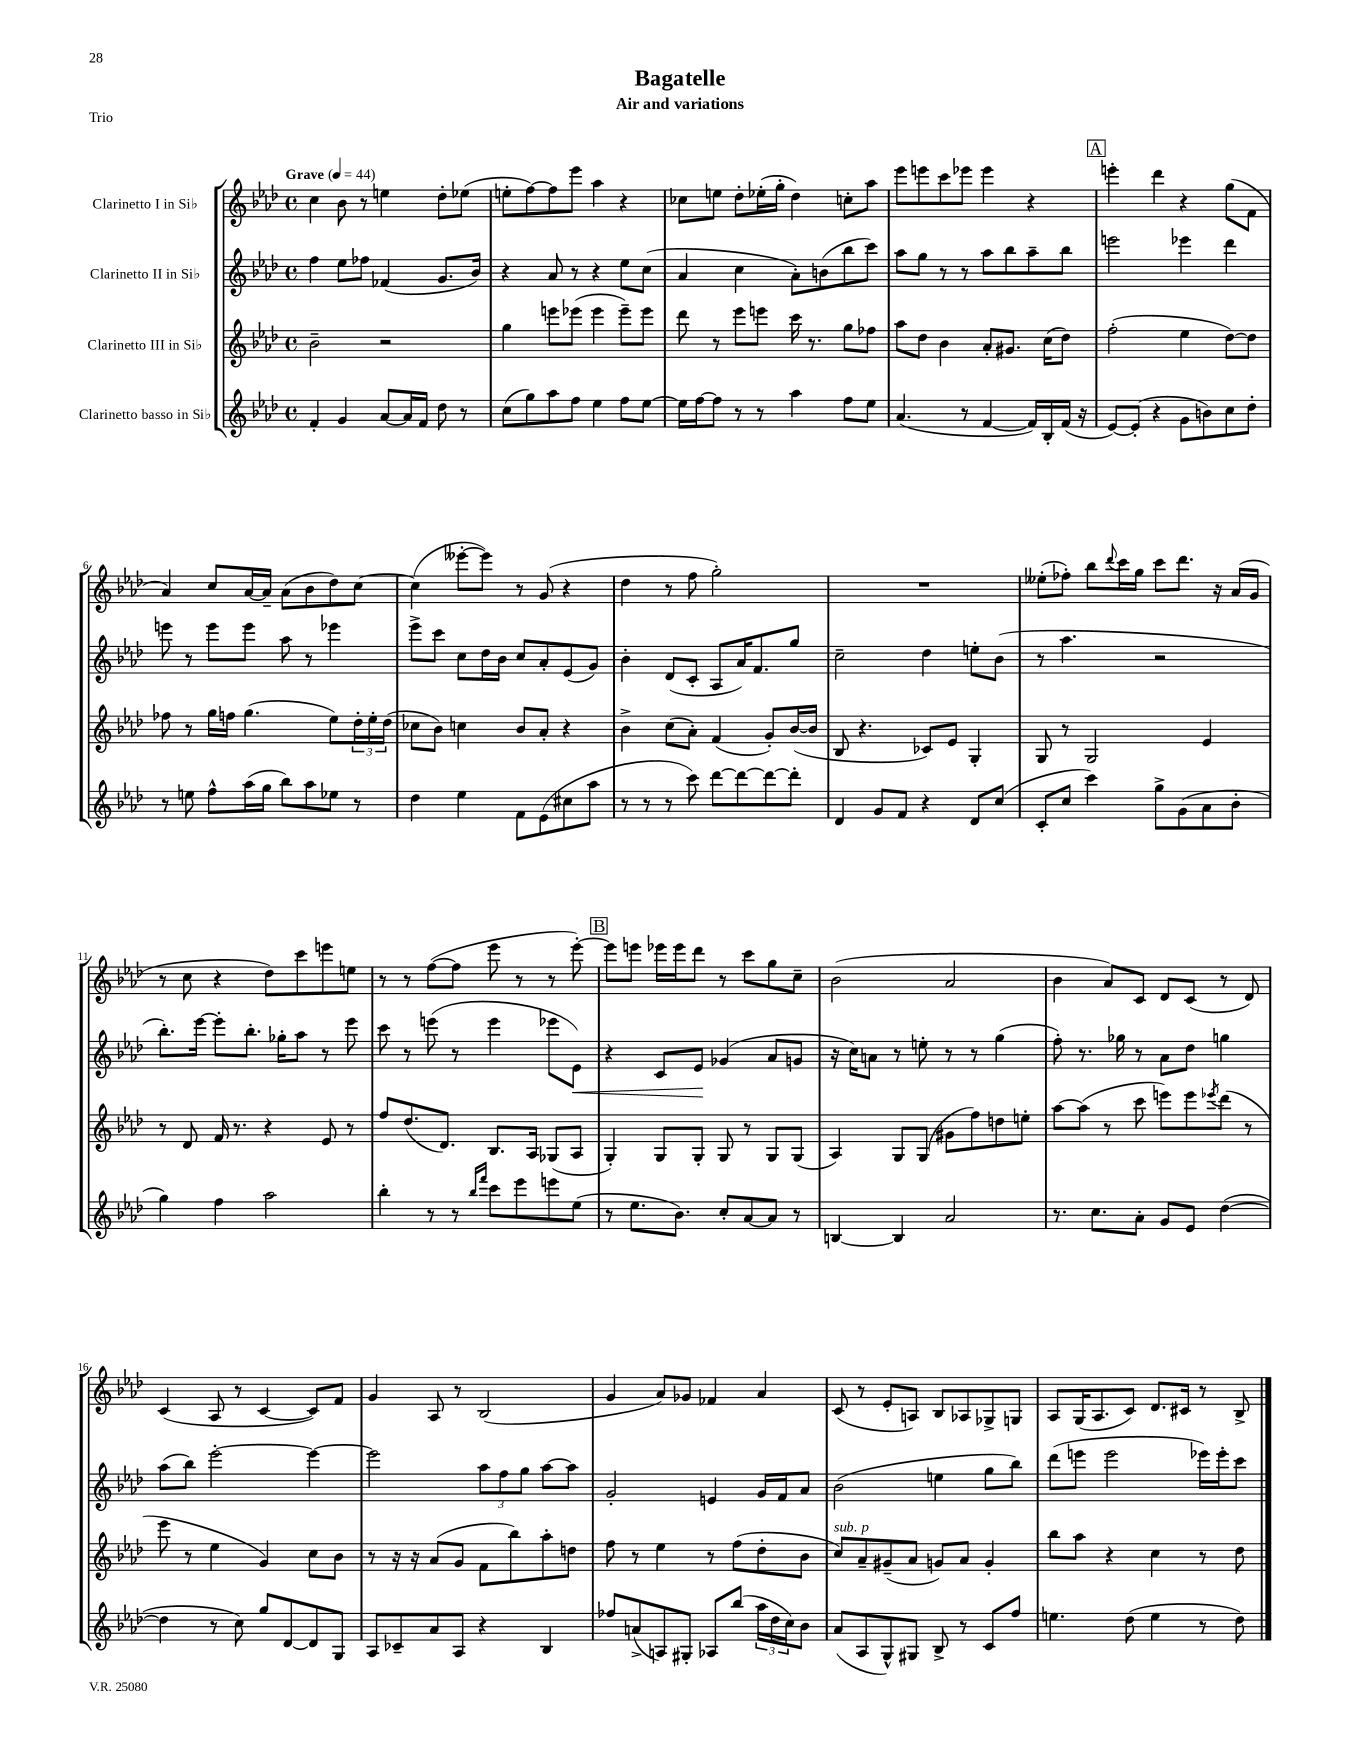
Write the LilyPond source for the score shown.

\header { title = "Bagatelle" subtitle = "Air and variations" piece = "Trio" }
<<
\new StaffGroup <<
\new Staff = "s0" \with { instrumentName = "Clarinetto I in Sib" } {
    \clef treble \key aes \major \defaultTimeSignature \time 4/4 \tempo "Grave" 4 = 44
    c''4 bes'8 r8 e''4 des''8-. ees''8( |
    e''8-. f''8~) f''8 ees'''8 aes''4 r4 |
    ces''8 e''8 des''8-. ees''16-.( g''16-. des''4) c''8-. aes''8 |
    ees'''8 e'''8 c'''8 ees'''8 ees'''4 r4 |
    \mark \markup { \box "A" } e'''4-. des'''4 r4 g''8( f'8 |
    aes'4) c''8 aes'16~ aes'16-- aes'8( bes'8 des''8) c''8~ |
    c''4( eeses'''8~-. eeses'''8) r8 g'8( r4 |
    des''4 r8 f''8 g''2-.) |
    R1 |
    eeses''8-.( fes''8-.) bes''8 \appoggiatura { des'''8 } c'''16 g''16 c'''8 des'''8. r16 aes'16( g'16 |
    r8 c''8 r4 des''8) c'''8 e'''8 e''8 |
    r8 r8 f''8~( f''8 ees'''8 r8 r8 ees'''8~-.) |
    \mark \markup { \box "B" } ees'''8 e'''8 ees'''16 ees'''16 des'''8 r8 c'''8 g''8 c''8-- |
    bes'2( aes'2 |
    bes'4 aes'8) c'8 des'8 c'8( r8 des'8) |
    c'4( aes8 r8 c'4~ c'8) f'8 |
    g'4 aes8 r8 bes2( |
    g'4 aes'8) ges'8 fes'4 aes'4 |
    c'8( r8 ees'8-. a8) bes8 aes8 ges8-> g8 |
    aes8 g16( aes8. c'8) des'8. cis'16 r8 bes8-> \bar "|." |
}
\new Staff = "s1" \with { instrumentName = "Clarinetto II in Sib" } {
    \clef treble \key aes \major \defaultTimeSignature \time 4/4
    f''4 ees''8 fes''8 fes'4( g'8. bes'16) |
    r4 aes'8 r8 r4 ees''8 c''8( |
    aes'4 c''4 aes'8-.) b'8( bes''8 c'''8) |
    aes''8 g''8 r8 r8 aes''8 bes''8 aes''8-- bes''8 |
    \mark \markup { \box "A" } e'''2 ees'''4 des'''4 |
    e'''8 r8 e'''8 e'''8 aes''8 r8 ees'''4 |
    ees'''8-> c'''8 c''8 des''16 bes'16 c''8 aes'8-. ees'8( g'8) |
    bes'4-. des'8( c'8-. aes8 aes'16) f'8. g''8 |
    c''2-- des''4 e''8-. bes'8( |
    r8 aes''4. r2 |
    bes''8.-.) ees'''16~ ees'''8-. bes''8.-. ges''16-. aes''8 r8 ees'''8 |
    c'''8 r8 e'''8( r8 e'''4 ees'''8 ees'8\<) |
    \mark \markup { \box "B" } r4 c'8 ees'8\! ges'4( aes'8 g'8 |
    r16 c''16) a'8 r8 e''8-. r8 r8 g''4( |
    f''8-.) r8. ges''16 r8 aes'8 des''8 g''4 |
    aes''8( bes''8) ees'''2~-. ees'''4~ |
    ees'''2 \tuplet 3/2 { aes''8 f''8 g''8 } aes''8~ aes''8 |
    g'2-. e'4 g'16 f'16 aes'8 |
    bes'2( e''4 g''8 bes''8) |
    des'''8( e'''8 e'''2 ees'''16) ees'''16-. c'''8 \bar "|." |
}
\new Staff = "s2" \with { instrumentName = "Clarinetto III in Sib" } {
    \clef treble \key aes \major \defaultTimeSignature \time 4/4
    bes'2-- r2 |
    g''4 e'''8 ees'''8( ees'''4 ees'''8--) ees'''8 |
    des'''8 r8 ees'''8 e'''8 c'''16 r8. g''8 fes''8 |
    aes''8 des''8 bes'4 aes'8-. gis'8. c''16( des''8) |
    \mark \markup { \box "A" } f''2-.( ees''4 des''8~) des''8 |
    fes''8 r8 g''16 f''16 g''4.( ees''8) \tuplet 3/2 { des''16-. ees''16-. des''16( } |
    ces''8 bes'8) c''4 bes'8 aes'8-. r4 |
    bes'4-> c''8( aes'8-.) f'4( g'8-.) bes'16~( bes'16 |
    bes8 r4. ces'8) ees'8 g4-. |
    g8 r8 g2 ees'4 |
    r8 des'8 f'16 r8. r4 ees'8 r8 |
    f''8 des''8.( des'8.) bes8. aes16 ges8( aes8 |
    \mark \markup { \box "B" } g4-.) g8 g8-. g8 r8 g8 g8( |
    aes4) g8 g8( gis'8 f''8) d''8 e''8-. |
    aes''8~ aes''8( r8 c'''8 e'''8) e'''8 \acciaccatura { ees'''8 } des'''8( r8 |
    ees'''8 r8 ees''4 g'4) c''8 bes'8 |
    r8 r16 r16 aes'8( g'8 f'8 bes''8) aes''8-. d''8 |
    f''8 r8 ees''4 r8 f''8( des''8-. bes'8 |
    c''8^\markup { \italic "sub. p" }) aes'8-- gis'8--( aes'8 g'8) aes'8 g'4-. |
    bes''8 aes''8 r4 c''4 r8 des''8 \bar "|." |
}
\new Staff = "s3" \with { instrumentName = "Clarinetto basso in Sib" } {
    \clef treble \key aes \major \defaultTimeSignature \time 4/4
    f'4-. g'4 aes'8~ aes'16 f'16 des''8 r8 |
    c''8( g''8) aes''8 f''8 ees''4 f''8 ees''8~ |
    ees''16 f''16~ f''8 r8 r8 aes''4 f''8 ees''8 |
    aes'4.( r8 f'4~ f'16) bes16-. f'16( r16 |
    \mark \markup { \box "A" } ees'8~) ees'8-.( r4 g'8 b'8) c''8 des''8-. |
    r8 e''8 f''8-^ aes''16( g''16 bes''8) aes''8 ees''8 r8 |
    des''4 ees''4 f'8 ees'8( cis''8 aes''8 |
    r8 r8 r8 c'''8) des'''8~ des'''8~ des'''8~ des'''8-. |
    des'4 g'8 f'8 r4 des'8 c''8( |
    c'8-. c''8 c'''4) g''8-> g'8( aes'8 bes'8-. |
    g''4) f''4 aes''2 |
    bes''4-. r8 r8 \grace { bes''16 f'''16 } c'''8 ees'''8 e'''8 ees''8( |
    \mark \markup { \box "B" } r8 ees''8. bes'8.) c''8-. aes'8~ aes'8 r8 |
    b4~ b4 aes'2 |
    r8. c''8. aes'8-. g'8 ees'8 des''4~( |
    des''4 r8 c''8) g''8 des'8~ des'8 g8 |
    aes8 ces'8-- aes'8 aes8 r4 bes4 |
    fes''8 a'8->( a8) gis8-. aes8 bes''8( \tuplet 3/2 { aes''16 des''16 c''16) } bes'8 |
    aes'8( aes8 g8-^) gis8 bes8-> r8 c'8 f''8 |
    e''4. des''8( e''4 r8 des''8) \bar "|." |
}
>>
>>
